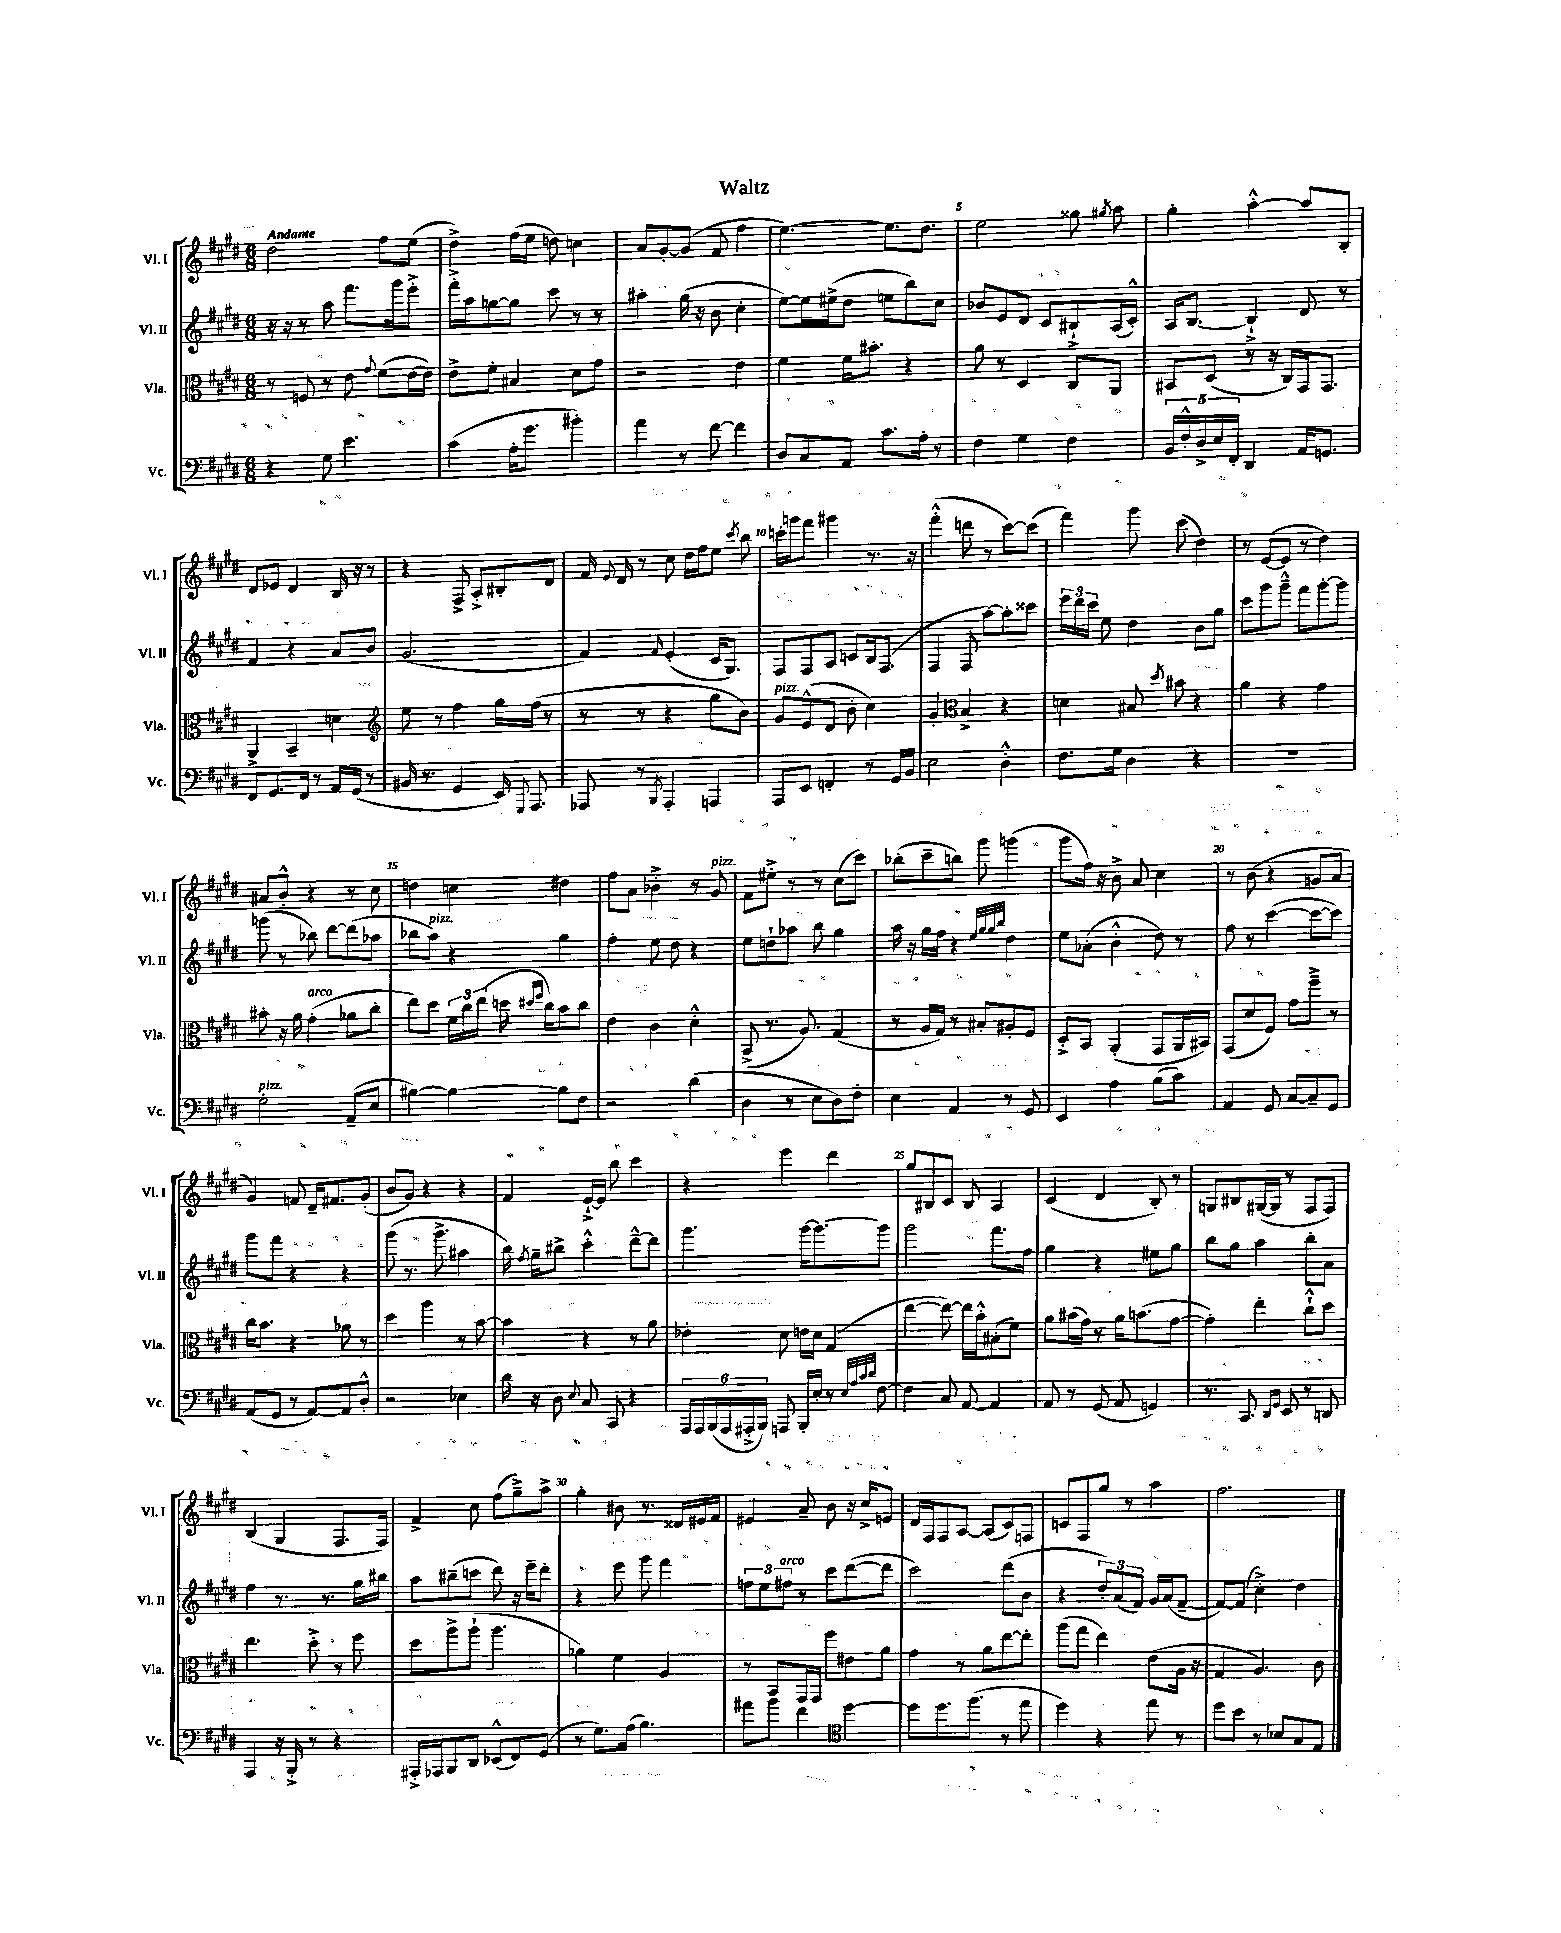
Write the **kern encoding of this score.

**kern	**kern	**kern	**kern
*part4	*part3	*part2	*part1
*staff4	*staff3	*staff2	*staff1
*I"Vc.	*I"Vla.	*I"Vl. II	*I"Vl. I
*I'Vc.	*I'Vla.	*I'Vl. II	*I'Vl. I
*clefF4	*clefC3	*clefG2	*clefG2
*k[f#c#g#d#]	*k[f#c#g#d#]	*k[f#c#g#d#]	*k[f#c#g#d#]
*M6/8	*M6/8	*M6/8	*M6/8
=1	=1	=1	=1
!	!	!	!LO:TX:a:B:t=Andante
4r	8r	16r	2dd#\
.	.	16r	.
.	8Fn/	8r	.
8G#\	8r	8aa\	.
4.e\	8e\	8.fff#\L	.
.	8qqg#/	.	.
.	(8f#\L	.	8ff#\L
.	.	16ggg#\k	.
.	[16e\L	8eee'^\J	(8ee\J
.	16e\JJ])	.	.
=2	=2	=2	=2
(4c#\	8e^\L	16fff#'^\LL	4dd#^\)
.	.	16aa\J	.
.	8f#'\J	[8ggn\	.
16A'\KL	4B#X/	8gg\J]	(16ff#\LL
8.g#\J	.	.	16ee\JJ
.	.	8ccc#\	8ddn\)
4b#X'\)	8d#\L	8r	4ccn\
.	8g#\J	8r	.
=3	=3	=3	=3
4a\	2r	4aa#X'\	8a/L
.	.	.	[8g#'/
8r	.	(16gg#\	(8g#/J]
.	.	16r	.
[8f#\	.	8b\	8f#/
4f#\]	4e\	4cc#'\	4ff#\
=4	=4	=4	=4
8D#/L	4f#\	[8ee\L)	[4.ee\)
8C#/	.	16ee\L]	.
.	.	(16ee#X^\J	.
8AA/J	16f#\KL	8dd#\J	.
.	8.b#X'\J	.	.
8.c#\L	.	8een\L	8.ee\L]
.	4r	8bb\)	.
16A'\Jk	.	.	8.dd#\J
8r	.	8cc#\J	.
=5	=5	=5	=5
4F#\	8a\	8b-X/L	2ee\
.	8r	8e/	.
4G#\	4D#/	8d#/J	.
.	.	8c#/L	.
4F#\	8C#/L	8B#X`^/	8gg##X\
.	.	.	8qgg#X/
.	8AA/J	(16A/L	8aa\
.	.	16c#'^^/JJ)	.
=6	=6	=6	=6
20BB/LL	8BB#X/L	16A/KL	4gg#'\
20F#'^^/	.	.	.
.	.	[8.B/J	.
20D#^/	.	.	.
.	(8D#/J	.	.
20E/	.	.	.
20FF#'/JJ	.	.	.
4DD#/	8r	4B`^/]	[4aa'^^\
.	16r	.	.
.	16C#/LL)	.	.
16AA/KL	16GG#/J	8d#/	8aa/L]
8.GGn/J	8.GG#/J	.	.
.	.	8r	8B'/J
!!LO:LB:g=z
=7	=7	=7	=7
8FF#/L	4AA^/	4f#/	8d#/L
8.GG#/	.	.	8e-X/J
.	4BB~/	4r	4d#/
16FF#/Jk	.	.	.
8r	.	.	.
16AA/LL	4dn\	8a/L	16B/
(16GG#/JJ	.	.	16r
8r	.	8b/J	8r
=8	=8	=8	=8
*	*clefG2	*	*
16BB#X/	8ee\	(2.g#/	4r
8.r	.	.	.
.	8r	.	.
4GG#/	4ff#\	.	8F#^/
.	.	.	8A'^/L
16EE/)	16gg#\LL	.	8B#X'/
8qqGGG#/	.	.	.
8.AAA/	(16ff#\JJ	.	.
.	8r	.	8d#/J
=9	=9	=9	=9
8AAA-X/	8r	4f#/)	16f#/
.	.	.	8qqe/
.	.	.	16d#/
8r	8r	.	8r
8qBBB/	.	16qqf#/	.
4AAA-'/	4r	(4e'/	8cc#\
.	.	.	16dd#\LL
.	.	.	16ff#\J
4AAAn/	8gg#\L	16c#/KL	8ee\J
.	.	8.G#/J)	.
.	.	.	8qccc#/
.	8b\J)	.	8bb\
=10	=10	=10	=10
!	!LO:TX:a:i:t=pizz.	!	!
8AAA/L	8g#/L	8F#/L	16cccn'\LL
.	.	.	16gggn\J
8EE/J	(8e^^/	8F#/	8fff#\J
4FFn'/	8d#/J	8A/J	4ggg#X\
.	8b'\	8cn/L	.
8r	4cc#\)	16B/k	8.r
.	.	(8.F#/J	.
16GG#/LL	.	.	.
16BB/JJ	.	.	16r
=11	=11	=11	=11
2E\	4g#'/	4F#/	(4fff#'^^\
*	*clefC3	*	*
.	4B^/	8F#/	8dddn\
.	.	[8aa\L)	8r
4D#'^^\	4r	8aa'\]	[8ccc#\L)
.	.	8ccc##X\J	(8ccc#\J]
=12	=12	=12	=12
8.F#\L	4dn\	24eee\LL	4fff#\)
.	.	24ddd#\	.
.	.	24ccc#\JJ	.
.	.	8ee\	.
16G#\Jk	.	.	.
4D#\	8B#X/	4dd#\	8ggg#\
.	8qdd#/	.	.
.	8b#X\	.	(8ccc#\
4r	4r	8b\L	4dd#\)
.	.	8gg#\J	.
=13	=13	=13	=13
2.r	4a\	8ccc#\L	8r
.	.	8ggg#\	([8e/L
.	4r	8ggg#~^^\J	8e/J]
.	.	8fff#\L	8r
.	4g#\	[8ggg#'\	4dd#\)
.	.	8ggg#\J]	.
!!LO:LB:g=z
=14	=14	=14	=14
!LO:TX:a:i:t=pizz.	!	!	!
2G#'\	8b#X'\	(8gggn\	8a#X/L
.	16r	8r	8b'^^/J
.	16a\	.	.
!	!LO:TX:a:i:t=arco	!	!
.	(4g#'\	8bb-X\)	4r
.	.	[8ddd#\L	.
(8AA~/L	8a-X\L	(8ddd#\]	8r
8E/J	8cc#'\J	8aa-X\J	8cc#\
=15	=15	=15	=15
[4B#X\)	8ee\L)	8bb-X\L	4ddn\
!	!	!LO:TX:a:i:t=pizz.	!
.	8dd#\J	8aa\J)	.
4B#\_	24f#\LL	4r	4ccn\
.	24cc#\	.	.
.	(24ee\JJ	.	.
.	16ddn\	.	.
.	16qqdd#X/LL	.	.
.	16qqff#/JJ	.	.
.	16cc#\KL)	.	.
8B#\L]	8b\	4gg#\	4dd#X\
8F#\J	8cc#\J	.	.
=16	=16	=16	=16
2r	4e\	4ff#'\	8ff#\L
.	.	.	8a\J
.	4c#\	8ee\	4b-X'^\
.	.	8dd#\	.
(4d#\	4d#'^^\	4r	8r
!	!	!	!LO:TX:a:i:t=pizz.
.	.	.	8g#/
=17	=17	=17	=17
4D#\	(8BB^/	8ee\L	8f#\L
.	8.r	8ddn`\	8ee#X'^\J
8r	.	8aa-X\J	8r
.	8.A/)	.	.
8E\L	.	8bb\	8r
8D#\)	(4G#/	4gg#\	(8cc#\L
8F#'\J	.	.	8ccc#\J)
=18	=18	=18	=18
4E\	8r	16aa\	(8bb-X'\L
.	.	16r	.
.	16A/LL	16gg#\LL	8ccc#~\
.	16G#/JJ)	16ff#\JJ	.
4AA/	8r	4r	8bbn\J)
.	8B#X'/L	.	8ggg#\
.	.	32qqee/LLL	.
.	.	32qqgg#/	.
.	.	32qqgg#/	.
.	.	32qqbb/JJJ	.
8r	8A#X'/	4dd#\	(4gggn\
8GG#/	8F#/J	.	.
=19	=19	=19	=19
4EE/	8D#'^/L	8ee\L	8ggg#\L
.	8BB/J	(8a-X'\J	16ff#\Jk)
.	.	.	16r
4A\	(4AA'/	4b'^^\	8b^\
.	.	.	8a/
(8B\L	8GG#/L	8dd#\)	4cc#\
8c#\J)	16AA/L	8r	.
.	16BB#X/JJ)	.	.
=20	=20	=20	=20
4AA/	(8GG#/L	8ff#\	8r
.	8d#/	8r	(8b\
8GG#/	8F#/J)	([4ccc#\	4r
[8C#/L	8g#\L	.	.
8C#~/]	8ff#~^\J	8ccc#\L_	8gn/L
8GG#/J	8r	8ccc#\J])	8a/J
!!LO:LB:g=z
=21	=21	=21	=21
(8AA/L	16cc#\KL	8ggg#\L	4g#/)
.	8.b\J	.	.
8GG#/J	.	8fff#\J	.
8r	4r	4r	8fn/
[8AA/L)	.	.	16d#~/KL
.	.	.	8.f#X/
8AA/]	8a-X\	4r	.
8D#'^^/J	8r	.	(8g#'/J
=22	=22	=22	=22
2r	4dd#\	(8ggg#\	8b/L
.	.	8.r	8g#/J)
.	4aa\	.	4r
.	.	8.ggg#^\	.
4E-X\	8r	4aa#X\	4r
.	[8b\	.	.
=23	=23	=23	=23
16d#\	4b\]	16bb\)	4f#/
.	.	8qff#/	.
16r	.	16gg#~\KL	.
8D#\	.	8bb#X^\J	.
8qqE/	.	.	.
8C#/	4r	4ccc#'^^\	[16e`^/LL
.	.	.	16e/JJ]
8CC#/	.	.	8bb\
4r	8r	[8ddd#~^^\L	4ccc#\
.	8a\	8ddd#\J]	.
=24	=24	=24	=24
24AAA/LL	4e-X'\	4.ggg#\	4r
24AAA/	.	.	.
(24BBB/	.	.	.
24AAA/	.	.	.
24AAA#X'^/	.	.	.
24BBB/JJ)	.	.	.
8AAAn/	8d#\	.	4eee\
16BBB'/LL	16en\LL	[16ggg#\KL	.
16E'/JJ	16d#\JJ	8.ggg#\_	.
8r	(4G#/	.	4ddd#\
32qqE/LLL	.	.	.
32qqA/	.	.	.
32qqc#/	.	.	.
32qqd#/JJJ	.	.	.
[8F#\	.	8ggg#\J]	.
=25	=25	=25	=25
4F#\]	[4ee\	2ggg#\	8gg#/L
.	.	.	8B#X/
8C#/	8ee\_)	.	8c#/J
[8AA/	16ee\LL]	.	8B#/
.	16b'^^\J	.	.
4AA/]	(8B#X'\	8.fff#\L	4A/
.	8f#\J)	.	.
.	.	16ff#\Jk	.
=26	=26	=26	=26
8AA/	8a\L	4gg#\	(4c#/
8r	(16b#X\L	.	.
.	16g#\JJ)	.	.
(8GG#/	8r	4r	4d#/
8AA/	16a\KL	.	.
.	(8.bn\	.	.
4GGn/)	.	8ee#X\L	8B'/)
.	[8g#\J	8gg#\J	8r
=27	=27	=27	=27
8.r	4g#'\])	8bb\L	8Gn/L
.	.	8gg#\J	8B#X/
8.CC#/	.	.	.
.	4ee'\	4aa\	([16G#X/L
.	.	.	16G#/JJ]
16qqDD#/LL	.	.	.
16qqGG#/JJ	.	.	.
8EE/	.	.	8r
8r	8cc#`^^\L	8bb'\L	8F#/L
8DDn/	8dd#\J	8a\J	8F#/J)
!!LO:LB:g=z
=28	=28	=28	=28
4AAA/	4.ee\	4ff#\	(4B/
16r	.	8.r	4G#/
16BBB'^/	.	.	.
8r	8dd#'^\	.	.
.	.	8.r	.
4r	8r	.	8.F#/L
.	8ff#\	16gg#\LL	.
.	.	16bb#X\JJ	16F#/Jk)
=29	=29	=29	=29
16AAA#X'^/LL	8dd#\L	8aa\L	4f#^/
16AAA-X/J	.	.	.
8BBB/	8aa^\	(8bb#X~\	.
8DD#/J	(8aa`\J	8cccn\J	8cc#\
(8EE-X^^/L	4.aa\	8ddd#\)	(8ff#\L
8FF#/)	.	16r	8gg#~^\)
.	.	16eee~\KL	.
(8GG#/J	.	8ddd#'\J	8aa^\J
=30	=30	=30	=30
8r	4a-X\)	4r	4gg#'\
8.G#\L)	.	.	.
.	4f#\	8eee\	8b#X\
(16A\Jk	.	.	.
4.B\)	.	8ggg#\	8.r
.	4A/	4fff#\	.
.	.	.	16d##X/LL
.	.	.	16e#X/
.	.	.	16f#/JJ
=31	=31	=31	=31
8a#X\L	8r	12ffn\L	4e#X/
.	.	12ee\	.
8b\J	8BB/L	.	.
!	!	!LO:TX:a:i:t=arco	!
.	.	12ff#X\J	.
4f#\	16GG#/L	8r	8a~/
.	16GG#/JJ	.	.
.	8ff#\L	8ccc#\L	8b\
*clefC4	*	*	*
[4dd#\	8e#X\	([8ddd#\	16r
.	.	.	16cc#^/KL
.	8a\J	8ddd#\J]	8en/J
=32	=32	=32	=32
8dd#\L]	4g#\	2ccc#\)	16d#/LL
.	.	.	16F#/J
8.dd#\	.	.	8F#/
.	8r	.	[8A/J
(8.ff#\J	.	.	.
.	8a\L	.	(8A/L]
8r	[8ee\	(8ddd#\L	8c#/)
8ee\	8ee'\J]	8b\J	8Fn/J
=33	=33	=33	=33
4dd#\)	(8aa\L	4r	8cn/L
.	8gg#\J	.	8F#/
4r	4ee\)	12dd#'/L)	8gg#/J
.	.	(12a/	.
.	.	.	8r
.	.	12f#/J)	.
8ee\	(8e\L	16g#/LL	4aa\
.	.	(16a/J	.
8r	16A\Jk	[8f#~/J	.
.	16r	.	.
=34	=34	=34	=34
8dd#\L	4G#/	8f#/L_)	2.ff#\
8b\J	.	(8f#/J]	.
8r	4.A/)	4cc#'^\)	.
8B-X/L	.	.	.
8G#/	.	4dd#\	.
8E/J	8c#\	.	.
==	==	==	==
*-	*-	*-	*-
